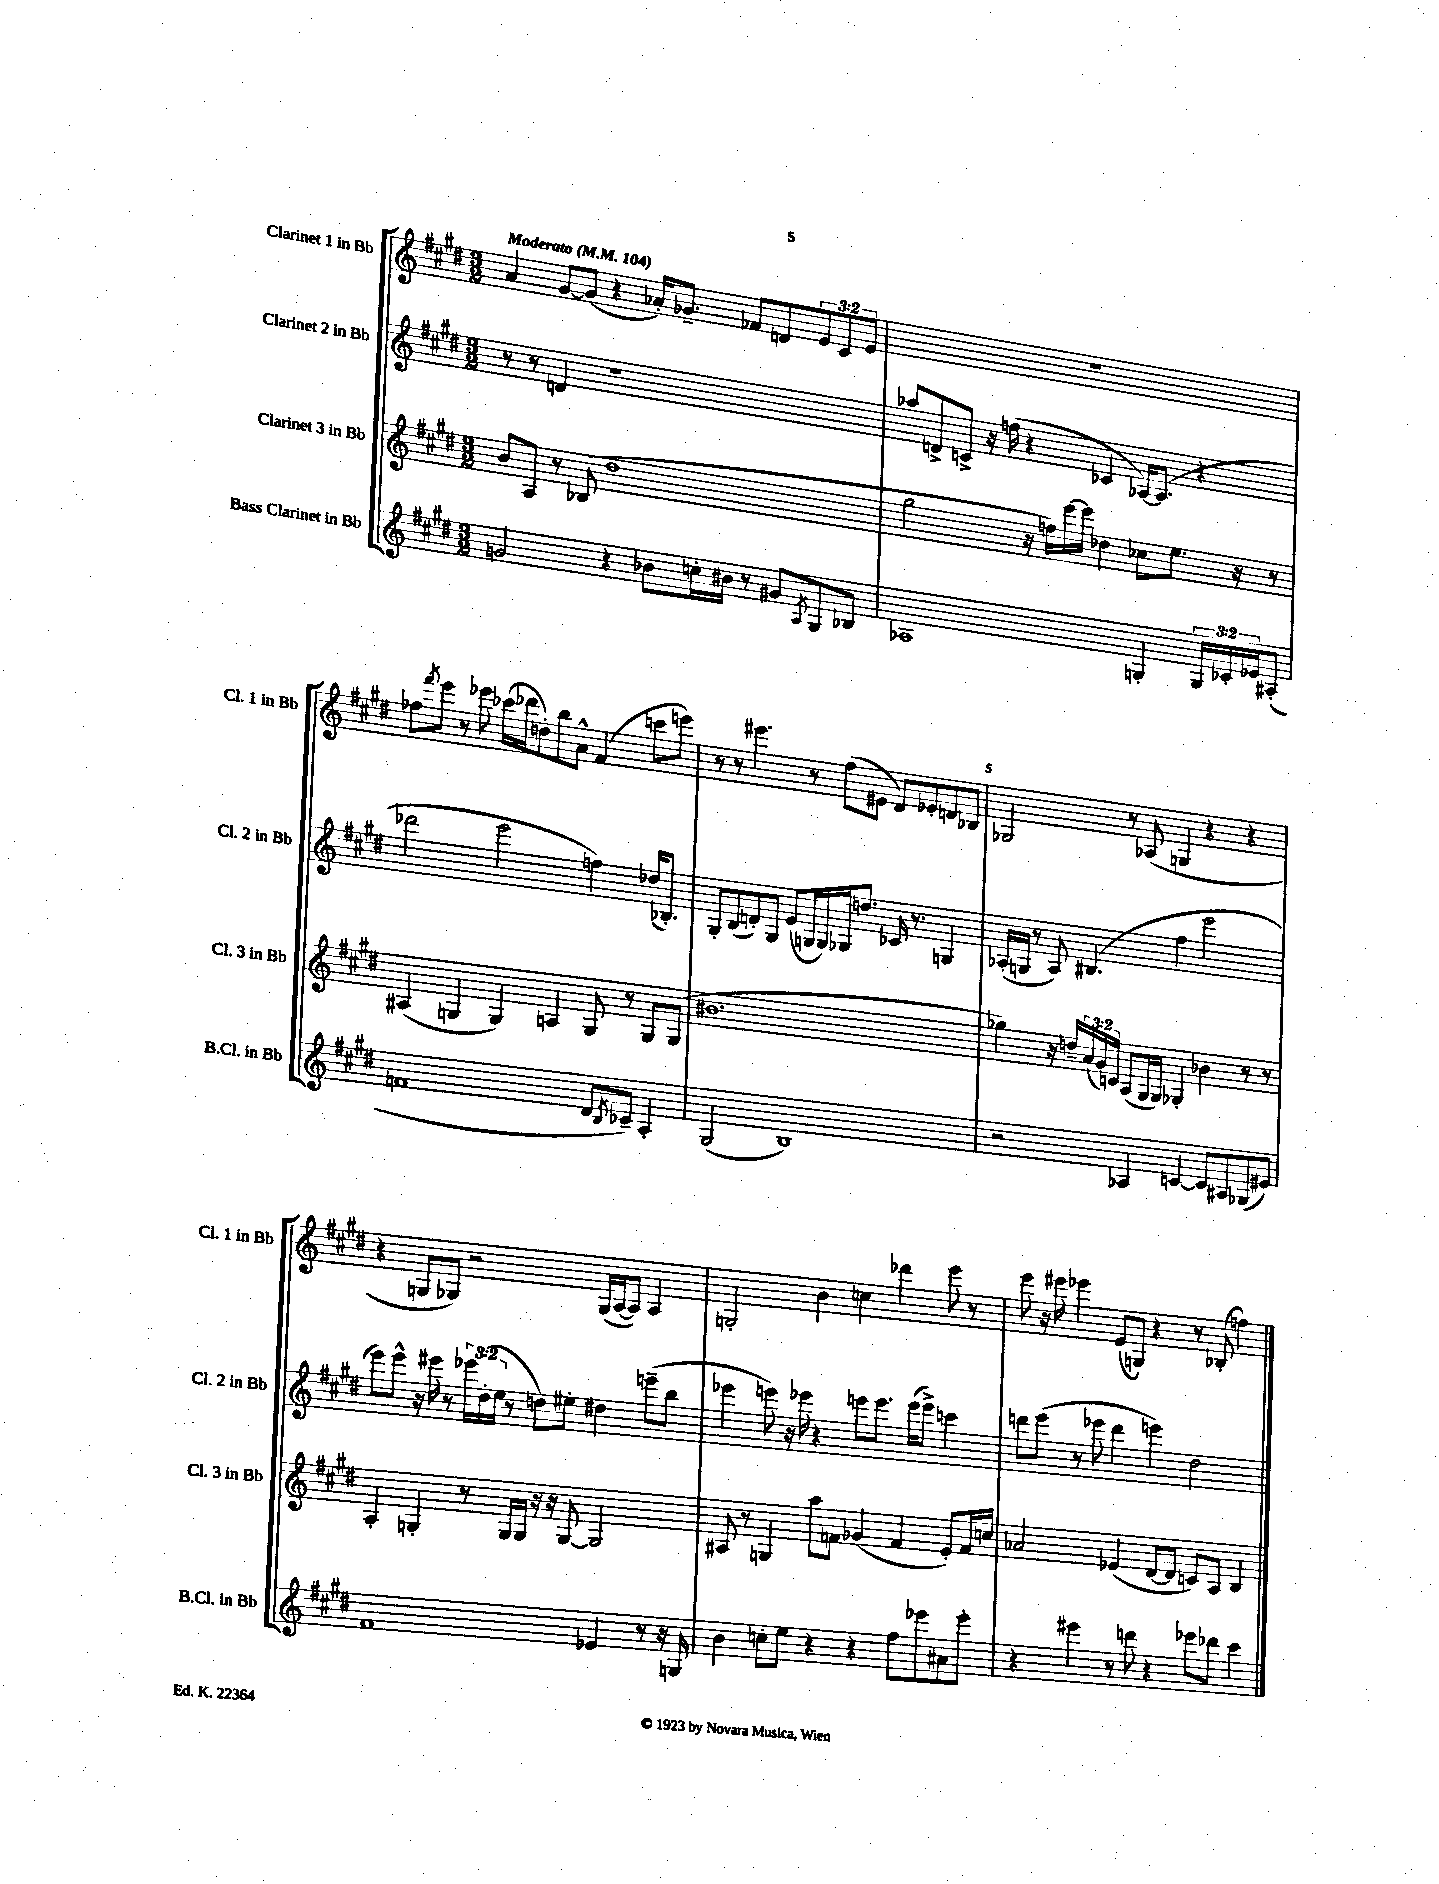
<<
\new StaffGroup <<
\new Staff = "s0" \with { instrumentName = "Clarinet 1 in Bb" shortInstrumentName = "Cl. 1 in Bb" } {
    \clef treble \key e \major \numericTimeSignature \time 3/2 \override Staff.TupletNumber.text = #tuplet-number::calc-fraction-text \tempo "Moderato" 4 = 104
    a'4 gis'8~ gis'8( r4 aes'16-.) ges'8.-- fes'8 d'8 \tuplet 3/2 { e'8 cis'8 e'8 } |
    R1. |
    fes''8 \acciaccatura { fis'''8 } e'''8 r8 ees'''8 ces'''16( des'''16 d''8-.) b''8 a'8-^ fis'4( c'''8 e'''8) |
    r8 r8 eis'''4. r8 fis''8( eis'8 dis'8) ees'8-. d'8 bes8 |
    ges2 r8 aes8( g4 r4 r4 |
    r4 g8 ges8) r2 ges16( a16~ a8) a4 |
    g2-. b'4 c''4 des'''4 e'''8 r8 |
    e'''8 r16 eis'''16 ees'''4 e'8( g8) r4 r8 bes8-.( f''4) \bar "|." |
}
\new Staff = "s1" \with { instrumentName = "Clarinet 2 in Bb" shortInstrumentName = "Cl. 2 in Bb" } {
    \clef treble \key e \major \numericTimeSignature \time 3/2 \override Staff.TupletNumber.text = #tuplet-number::calc-fraction-text
    r8 r8 d'4 r1 |
    aes''8 d'8-> c'8-> r16 f''16( r4 ces'4 aes16~) aes8.( r4 |
    des'''2 e'''2 f''4) des''16( bes8.-.) |
    gis8-. b8( d'8-.) gis8 e'8( g16 g16) ges16 d''8. ces'16 r8. g4 |
    aes16-.( g16 r8 aes8) bis4.( fis''4 e'''2 |
    e'''8) e'''8-^ r16 eis'''16 r8 \tuplet 3/2 { ees'''16 dis''16-.( e''16 } r8 d''8) eis''8-. dis''4 e'''8--( b''8 |
    ees'''4 e'''8) r16 ees'''16 r4 e'''8 e'''8. e'''16( e'''8->) c'''4 |
    d'''8 e'''8( r8 ees'''8 d'''4 e'''4) dis''2 \bar "|." |
}
\new Staff = "s2" \with { instrumentName = "Clarinet 3 in Bb" shortInstrumentName = "Cl. 3 in Bb" } {
    \clef treble \key e \major \numericTimeSignature \time 3/2 \override Staff.TupletNumber.text = #tuplet-number::calc-fraction-text
    b'8 a8 r8 bes8( dis''1 |
    gis''2 r16 f''16) e'''16~ e'''16 des''4 ces''8 e''8. r16 r8 |
    ais4( g4 g4) a4 g8 r8 g8 g8( |
    bis'1. |
    ges''4) r16 d''16-- \tuplet 3/2 { a'16( gis'16) c'16 } a8( gis16 gis16) ges4-. bes'4 r8 r8 |
    a4-. g4-. r8 g16 g16 r16 r16 g8~ g2 |
    ais8 r8 g4 a''8 f'8 ges'4( f'4 e'8-.) f'16 c''16 |
    aes'2 ees'4( dis'8~ dis'8 c'8) a8 b4 \bar "|." |
}
\new Staff = "s3" \with { instrumentName = "Bass Clarinet in Bb" shortInstrumentName = "B.Cl. in Bb" } {
    \clef treble \key e \major \numericTimeSignature \time 3/2 \override Staff.TupletNumber.text = #tuplet-number::calc-fraction-text
    g'2 r4 bes'8 c''16-. bis'16 r8 gis'8 \acciaccatura { a8 } gis8 bes8 |
    aes1 g4-. \tuplet 3/2 { g16 ces'16-. ees'16 } ais8-.( |
    f'1 dis'8 \acciaccatura { b8 } ces'8--) a4-. |
    gis2( b1) |
    r2 aes4 c'4~ c'8 ais8 ges8( eis'8) |
    fis'1 ees'4 r8 r16 g16 |
    b'4 c''8-. e''8 r4 r4 fis''8 ees'''8 ais'8 ees'''8-. |
    r4 eis'''4 r8 d'''8 r4 ees'''8 des'''8 cis'''4 \bar "|." |
}
>>
>>
\layout { \context { \Score \override BarNumber.break-visibility = ##(#f #t #t) barNumberVisibility = #(every-nth-bar-number-visible 5) } }
